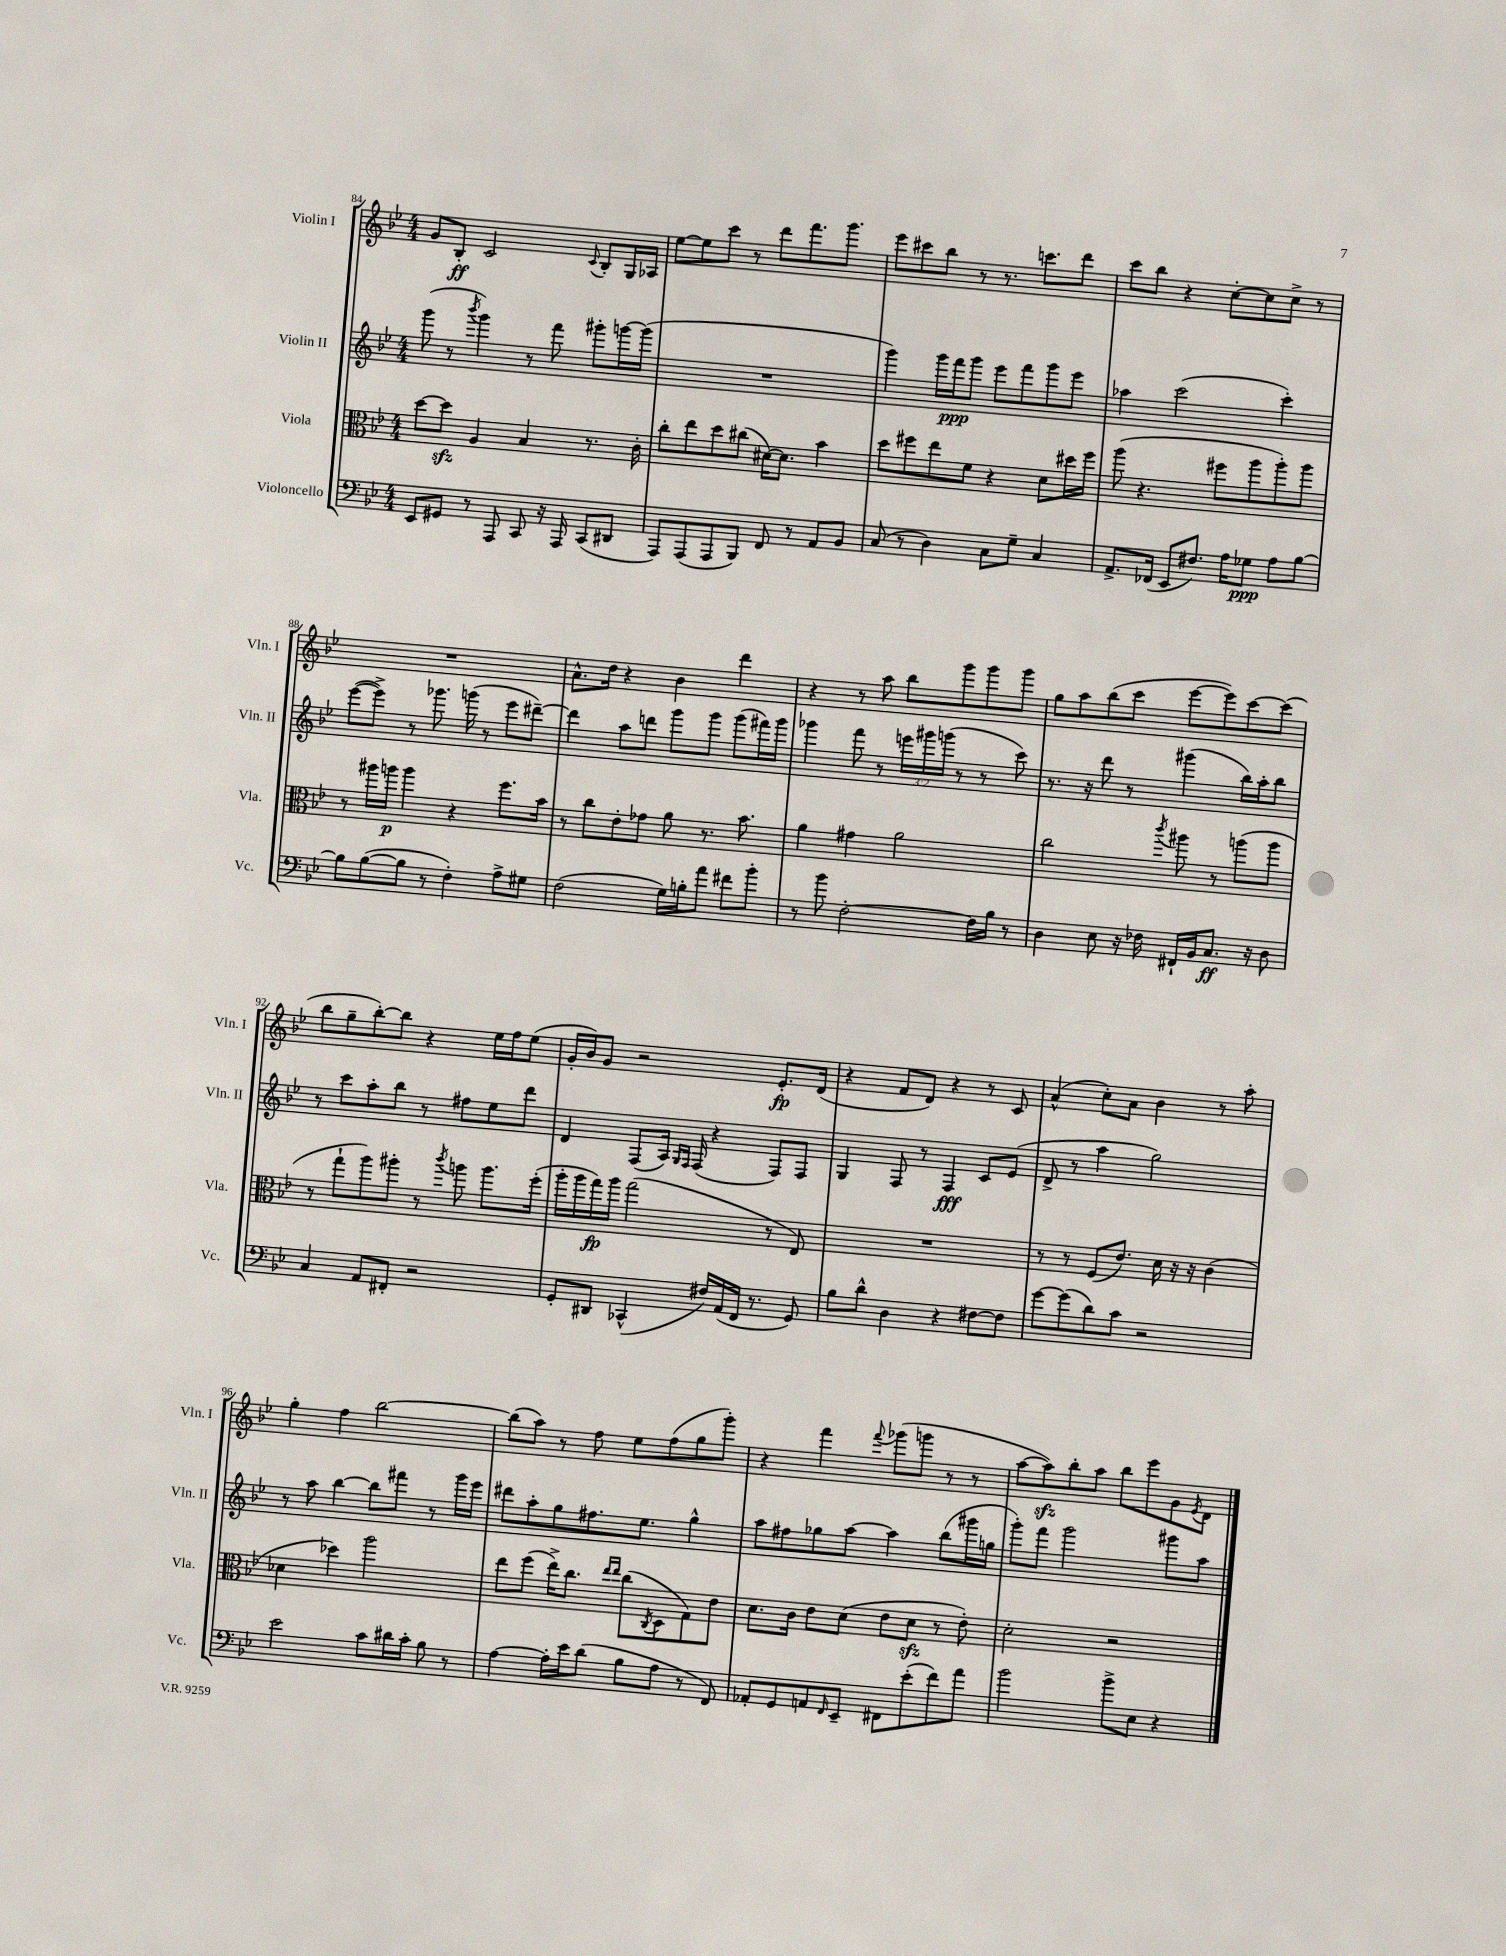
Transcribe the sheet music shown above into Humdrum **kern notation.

**kern	**dynam	**kern	**dynam	**kern	**dynam	**kern	**dynam
*part4	*part4	*part3	*part3	*part2	*part2	*part1	*part1
*staff4	*staff4	*staff3	*staff3	*staff2	*staff2	*staff1	*staff1
*I"Violoncello	*	*I"Viola	*	*I"Violin II	*	*I"Violin I	*
*I'Vc.	*	*I'Vla.	*	*I'Vln. II	*	*I'Vln. I	*
*clefF4	*	*clefC3	*	*clefG2	*	*clefG2	*
*k[b-e-]	*	*k[b-e-]	*	*k[b-e-]	*	*k[b-e-]	*
*M4/4	*	*M4/4	*	*M4/4	*	*M4/4	*
=84	=84	=84	=84	=84	=84	=84	=84
8EE-/L	.	[8dd\L	.	(8ggg\	.	8g/L	.
8GG#X/J	.	8ddzz\J]	.	8r	.	8B-'/J	ff
.	.	.	.	8qbbb-/	.	.	.
8r	.	4A/	.	4ggg\)	.	2c/	.
8AAA/	.	.	.	.	.	.	.
8CC/	.	4B-/	.	8r	.	.	.
16r	.	.	.	8fff\	.	.	.
16AAA/	.	.	.	.	.	.	.
.	.	.	.	.	.	8qqc/	.
(8CC/L	.	8.r	.	8ggg#X'\L	.	8B-'/L	.
8DD#X/J	.	.	.	[16gggn\L	.	16G/L	.
.	.	16c'\	.	(16ggg\JJ]	.	16A-X/JJ	.
=85	=85	=85	=85	=85	=85	=85	=85
8AAA/L)	.	8cc'\L	.	1r	.	[8ee-\L	.
(8AAA/	.	8ee-\	.	.	.	8ee-\]	.
8AAA/	.	8dd\	.	.	.	8ccc\J	.
8BBB-/J)	.	(8cc#X\J	.	.	.	8r	.
8FF/	.	[16d#X\KL)	.	.	.	8ddd\L	.
.	.	8.d#\J]	.	.	.	.	.
8r	.	.	.	.	.	8.fff\	.
8AA/L	.	4b-\	.	.	.	.	.
.	.	.	.	.	.	8.ggg\J	.
8BB-/J	.	.	.	.	.	.	.
=86	=86	=86	=86	=86	=86	=86	=86
(8C/	.	8dd\L	.	4ggg\)	.	8eee-\L	.
8r	.	8ff#X\	.	.	.	8ccc#X\	.
4D\)	.	8ee-\	.	16ggg\LL	.	8bb-\J	.
.	.	.	.	16fff\J	ppp	.	.
.	.	8f\J	.	8ggg\J	.	8r	.
8C\L	.	4r	.	8eee-\L	.	8.r	.
8G~\J	.	.	.	8fff\	.	.	.
.	.	.	.	.	.	8.cccn\L	.
4C/	.	8d\L	.	8ggg\	.	.	.
.	.	16dd#X\L	.	8eee-\J	.	8ddd\J	.
.	.	16ff#\JJ	.	.	.	.	.
=87	=87	=87	=87	=87	=87	=87	=87
8.AA^/L	.	(8aa\	.	4aa-X\	.	8ccc\L	.
.	.	4.r	.	.	.	8bb-\J	.
(16FF-X/Jk	.	.	.	.	.	.	.
8EE-/L	.	.	.	(2ccc\	.	4r	.
8.F#X/J)	.	.	.	.	.	.	.
.	.	8ff#X\L	.	.	.	[8cc'\L	.
16A\KL	.	.	.	.	.	.	.
8G-X\J	ppp	8aa\	.	.	.	8cc\]	.
8A\L	.	8aa'\)	.	4ccc'\)	.	8cc^\J	.
[8B-\J	.	8aa\J	.	.	.	8r	.
!!LO:LB:g=z
=88	=88	=88	=88	=88	=88	=88	=88
8B-\L]	.	8r	.	([8eee-\L	.	1r	.
([8B-\	.	16aa#X\LL	.	8eee-^\J])	.	.	.
.	.	16aan\JJ	p	.	.	.	.
8B-\J]	.	4aa\	.	8r	.	.	.
8r	.	.	.	8.ggg-X\	.	.	.
4F'\)	.	4r	.	.	.	.	.
.	.	.	.	(16gggn\	.	.	.
.	.	.	.	8r	.	.	.
8A^\L	.	8.ff\L	.	8eee-\L	.	.	.
8G#X\J	.	.	.	[8ddd#X~\J)	.	.	.
.	.	16b-\Jk	.	.	.	.	.
=89	=89	=89	=89	=89	=89	=89	=89
(2F\	.	8r	.	4ddd#\]	.	8.a^^\L	.
.	.	8cc\L	.	.	.	.	.
.	.	.	.	.	.	16dd\Jk	.
.	.	8e-'\	.	8aa\L	.	4r	.
.	.	8g-X\J	.	8dddn\J	.	.	.
16G\LL)	.	8a\	.	8ggg\L	.	4b-\	.
16Bn'\J	.	.	.	.	.	.	.
8a\J	.	8.r	.	8ggg\J	.	.	.
8f#X\L	.	.	.	(8ggg\L	.	4ddd\	.
.	.	8.b-\	.	.	.	.	.
8b-'\J	.	.	.	16fff#X\L)	.	.	.
.	.	.	.	16ggg\JJ	.	.	.
=90	=90	=90	=90	=90	=90	=90	=90
8r	.	4a\	.	4ggg-X\	.	4r	.
8b-\	.	.	.	.	.	.	.
[2F'\	.	4g#X\	.	8fff\	.	8r	.
.	.	.	.	8r	.	8aa\	.
.	.	2a\	.	24eeen\LL	.	8bb-\L	.
.	.	.	.	24ggg#X\	.	.	.
.	.	.	.	(24gggn\JJ	.	.	.
.	.	.	.	8r	.	8ggg\	.
16F\LL]	.	.	.	8r	.	8ggg\	.
16B-\JJ	.	.	.	.	.	.	.
8r	.	.	.	8ccc\)	.	8ggg\J	.
=91	=91	=91	=91	=91	=91	=91	=91
4D\	.	2cc\	.	8.r	.	8gg\L	.
.	.	.	.	.	.	8aa\	.
.	.	.	.	16r	.	.	.
8E-\	.	.	.	8ddd\	.	(8bb-\	.
16r	.	.	.	8r	.	8ccc\J	.
16F-X\	.	.	.	.	.	.	.
.	.	8qccc/	.	.	.	.	.
16FF#X`/LL	.	8aa#X\	.	(4ggg#X\	.	[8eee-\L	.
16BB-/J	.	.	.	.	.	.	.
8.C/J	ff	8r	.	.	.	8eee-\])	.
.	.	(8aan\L	.	16bb-\LL)	.	[8ccc\	.
16r	.	.	.	16aa'\J	.	.	.
8D\	.	8aa\J	.	8bb-\J	.	(8ccc\J]	.
!!LO:LB:g=z
=92	=92	=92	=92	=92	=92	=92	=92
4C/	.	8r	.	8r	.	8bb-\L	.
.	.	8gg`\L	.	8ccc\L	.	8gg~\	.
8AA/L	.	8aa\)	.	8aa'\	.	[8bb-'\)	.
8FF#X'/J	.	8aa#X'\J	.	8bb-\J	.	8bb-\J]	.
2r	.	8r	.	8r	.	4r	.
.	.	8qccc/	.	.	.	.	.
.	.	8aan\	.	8ff#X\L	.	.	.
.	.	8.aa\L	.	8ee-\	.	16ee-\LL	.
.	.	.	.	.	.	16ff\J	.
.	.	.	.	8ddd\J	.	(8ee-\J	.
.	.	(16ff'\Jk	.	.	.	.	.
=93	=93	=93	=93	=93	=93	=93	=93
8GG'/L	.	16aa'\LL	.	4d/	.	16g'/LL	.
.	.	16aa\	.	.	.	16b-/J)	.
8DD#X/J	.	16gg\)	fp	.	.	8g/J	.
.	.	16aa\JJ	.	.	.	.	.
(4CC-X^^/	.	(2gg\	.	(8F/L	.	2r	.
.	.	.	.	16A/Jk)	.	.	.
.	.	.	.	16qqG/LL	.	.	.
.	.	.	.	16qqF/JJ	.	.	.
.	.	.	.	(16F/	.	.	.
16F#X/LL)	.	.	.	4r	.	.	.
(16AA/	.	.	.	.	.	.	.
16FF/JJ	.	.	.	.	.	.	.
8.r	.	.	.	.	.	.	.
.	.	8r	.	8F/L)	.	8.e-'/L	fp
8GG/)	.	8E-/)	.	8F/J	.	.	.
.	.	.	.	.	.	(16d/Jk	.
=94	=94	=94	=94	=94	=94	=94	=94
8B-\L	.	1r	.	4G/	.	4r	.
8d^^\J	.	.	.	.	.	.	.
4D\	.	.	.	8F/	.	8f/L	.
.	.	.	.	8r	.	8d/J)	.
4r	.	.	.	4F/	fff	4r	.
[8F#X\L	.	.	.	8c/L	.	8r	.
8F#\J]	.	.	.	(8e-/J	.	8c/	.
=95	=95	=95	=95	=95	=95	=95	=95
[8g\L	.	8r	.	8d^/	.	(4a^^/	.
(8g\]	.	8r	.	8r	.	.	.
8d\)	.	(8F/L	.	4aa\	.	8cc'\L)	.
8c\J	.	8.e-/J)	.	.	.	8a\J	.
2r	.	.	.	2gg\)	.	4b-\	.
.	.	16d\	.	.	.	.	.
.	.	16r	.	.	.	.	.
.	.	16r	.	.	.	.	.
.	.	(4c\	.	.	.	8r	.
.	.	.	.	.	.	8aa'\	.
!!LO:LB:g=z
=96	=96	=96	=96	=96	=96	=96	=96
2e-\	.	4d-X\	.	8r	.	4gg'\	.
.	.	.	.	8aa\	.	.	.
.	.	4dd-X\)	.	[4bb-\	.	4ff\	.
8c\L	.	2aa\	.	8bb-\L]	.	[2bb-\	.
16d#X\L	.	.	.	8fff#X\J	.	.	.
16c'\JJ	.	.	.	.	.	.	.
8B-\	.	.	.	8r	.	.	.
8r	.	.	.	16ggg\LL	.	.	.
.	.	.	.	16eee-\JJ	.	.	.
=97	=97	=97	=97	=97	=97	=97	=97
[4A\	.	8ee-\L	.	8ddd#X\L	.	(8bb-\L]	.
.	.	(8ff\J	.	8aa'\	.	8aa\J)	.
16A'\LL]	.	16ee-^\KL)	.	8gg\	.	8r	.
16e-\J	.	8.cc\J	.	.	.	.	.
(8d\J	.	.	.	8.ff#X\	.	8ff\	.
.	.	16qqee-/LL	.	.	.	.	.
.	.	16qqee-/JJ	.	.	.	.	.
8B-\L	.	(8cc\L	.	.	.	8ee-\L	.
.	.	.	.	8.ee-\J	.	.	.
.	.	8qC/	.	.	.	.	.
8A\J	.	8D\	.	.	.	(8ff\	.
8r	.	8G\)	.	4gg^^\	.	8gg\	.
8FF/)	.	8e-\J	.	.	.	8ggg'\J)	.
=98	=98	=98	=98	=98	=98	=98	=98
8AA-X'/L	.	8.d\L	.	8aa\L	.	4r	.
8GG/	.	.	.	8ff#X\	.	.	.
.	.	16c\Jk	.	.	.	.	.
8AAn/	.	8e-\L	.	8gg-X\	.	4fff\	.
16qqFF/	.	.	.	.	.	.	.
8EE-~/J	.	(8d\J	.	[8aa\J	.	.	.
.	.	.	.	.	.	8qqfff/	.
8FF#X\L	.	8e-\L	.	4aa\]	.	(8ggg-X\L	.
(8e-'\	.	8dzz\J	.	.	.	8gggn\J	.
8f\)	.	8r	.	(8bb-\L	.	8r	.
8a\J	.	8e-'\)	.	16ggg#X\L	.	8r	.
.	.	.	.	16ggn\JJ	.	.	.
=99	=99	=99	=99	=99	=99	=99	=99
2b-\	.	2d'\	.	8ggg'\L)	.	[8aa\L	.
.	.	.	.	8fff\J	.	8aazz\])	.
.	.	.	.	2ggg\	.	8bb-'\	.
.	.	.	.	.	.	8aa\J	.
8b-^\L	.	2r	.	.	.	8bb-\L	.
8E-\J	.	.	.	.	.	8eee-\	.
4r	.	.	.	8ggg#X\L	.	8g\	.
.	.	.	.	.	.	8qe-/	.
.	.	.	.	8aa\J	.	8d\J	.
==	==	==	==	==	==	==	==
*-	*-	*-	*-	*-	*-	*-	*-
